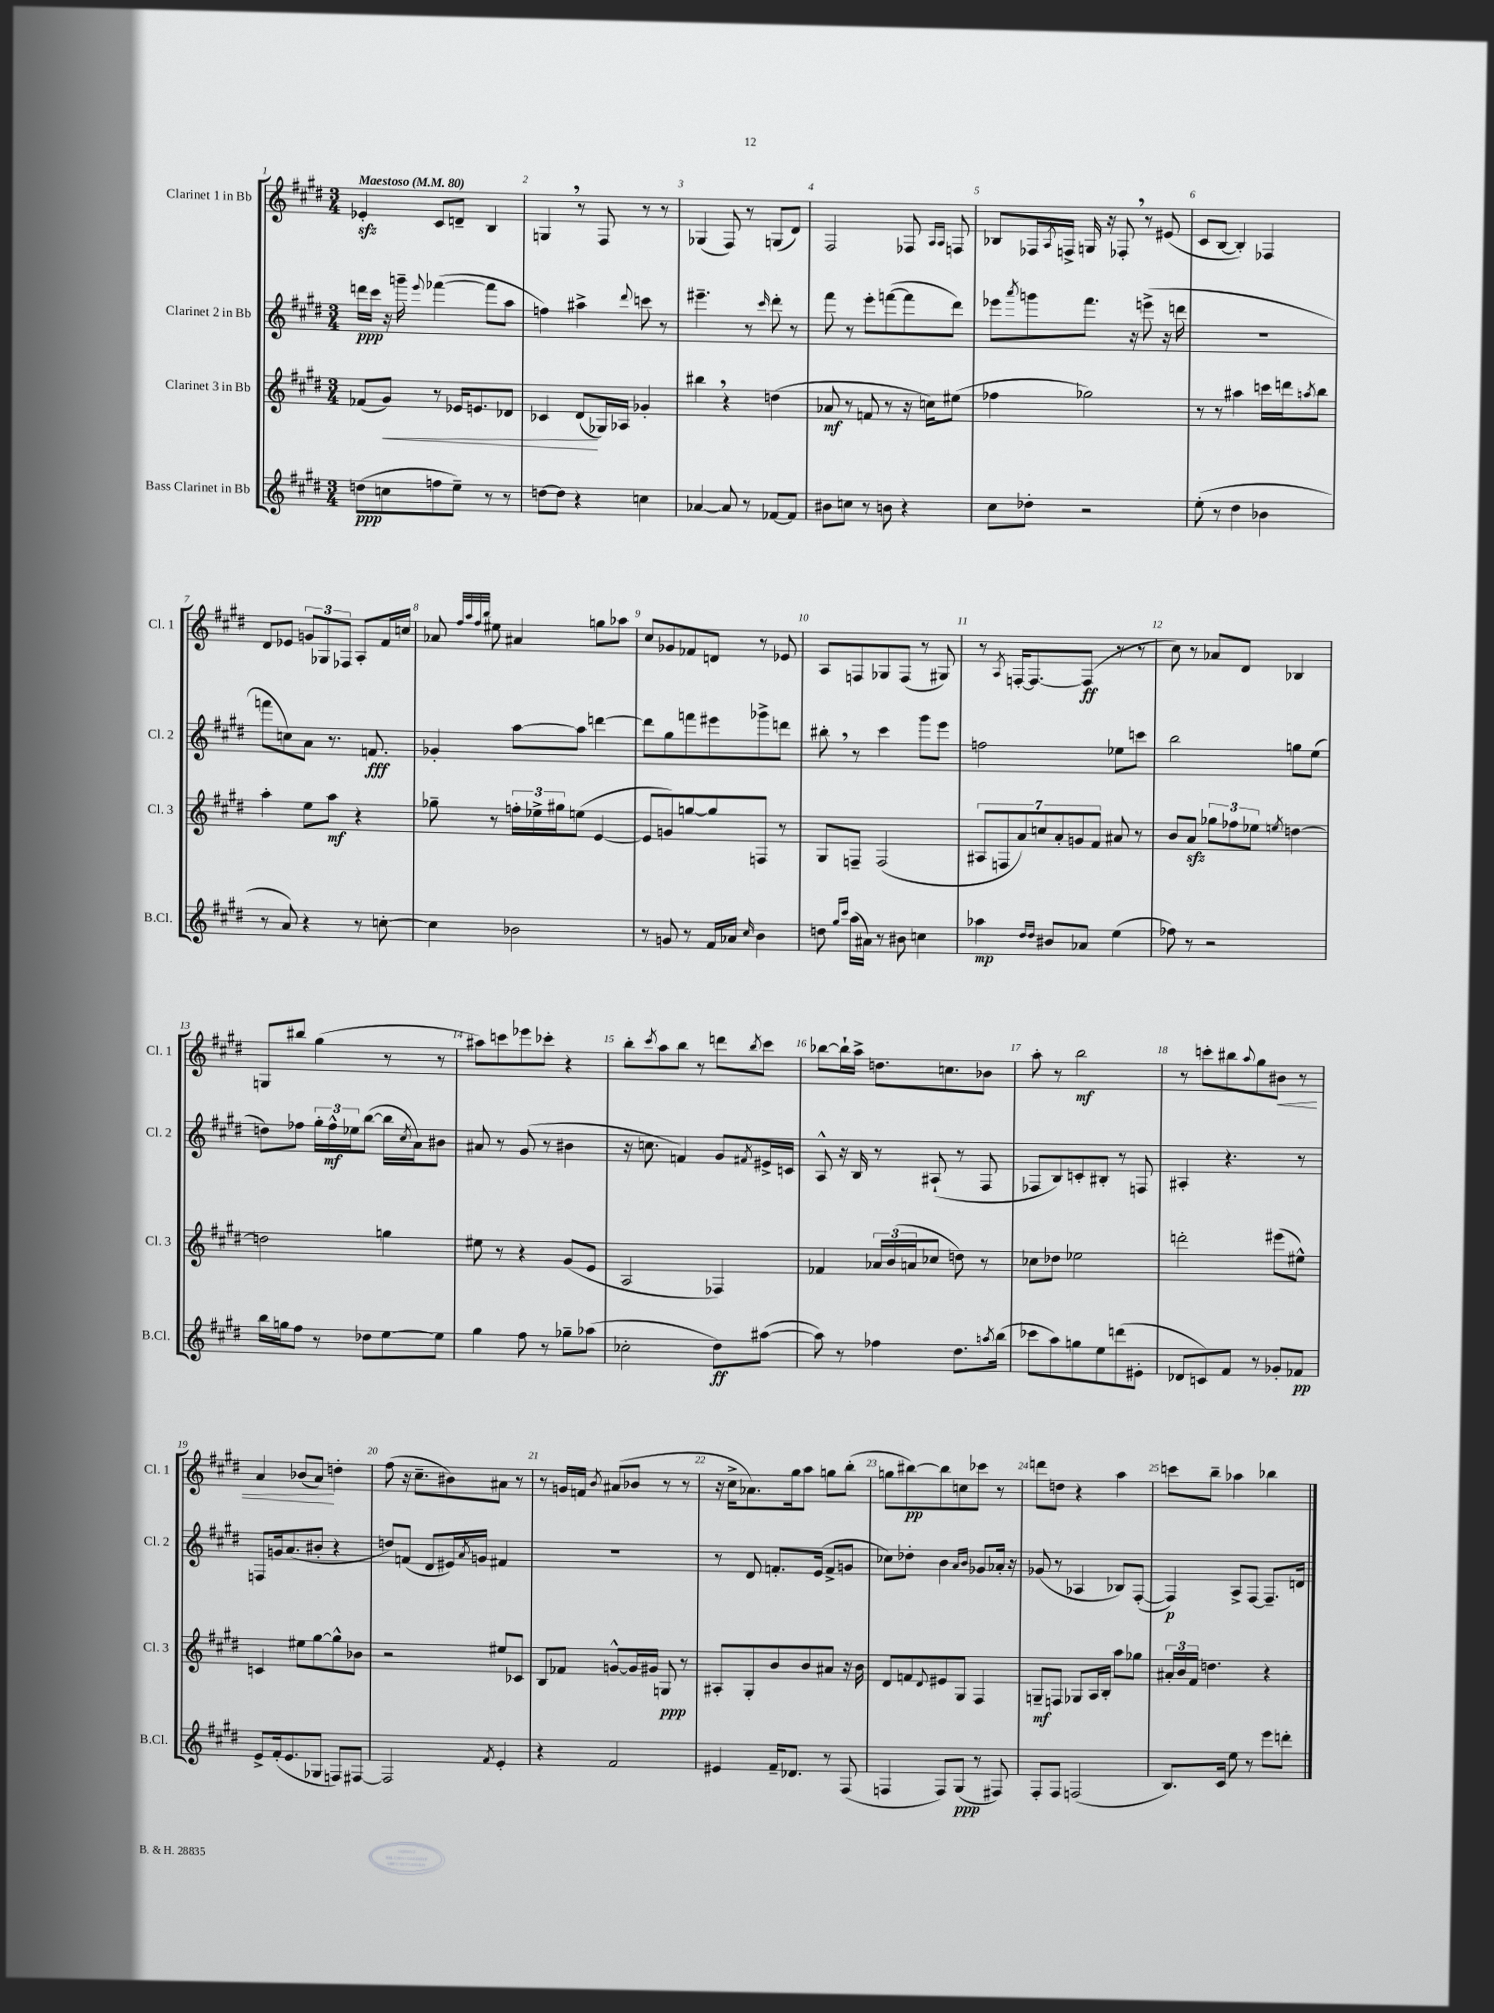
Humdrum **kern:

**kern	**kern	**kern	**kern
*staff4	*staff3	*staff2	*staff1
*clefG2	*clefG2	*clefG2	*clefG2
*k[f#c#g#d#]	*k[f#c#g#d#]	*k[f#c#g#d#]	*k[f#c#g#d#]
*M3/4	*M3/4	*M3/4	*M3/4
*MM80	*MM80	*MM80	*MM80
(8dd	(8f-	16ddd	4e-'
.	.	16ccc#	.
8cc	8g#)	16r	.
.	.	16ggg~	.
.	.	8qqeee	.
8ff	8r	([4fff-	8c#
8ee~)	16e-	.	8d~
.	8.e	.	.
8r	.	8fff-]	4B
8r	8d-	8aa	.
=	=	=	=
[8dd	4c-	4ff)	4G
8dd]	.	.	.
4r	(8d#	4aa#^	8r
.	16G-)	.	8F#
.	16A-	.	.
.	.	8qqddd#	.
4cc	4g-'	8ccc	8r
.	.	8r	8r
=	=	=	=
[4a-	4bb#	4.eee#~	(4G-
8a-]	4r	.	8F#)
8r	.	8r	8r
.	.	16qqccc#	.
[8f-	(4dd	8ddd#'	(8G
8f-]	.	8r	8d#)
=	=	=	=
8b#	8a-	8fff#	2F#
8cc	8r	8r	.
8r	8f	8eee'	.
8b	8r	([8fff	.
4r	16r	8fff]	8F-
.	16cc)	.	.
.	.	.	16qqA
.	.	.	16qqA
.	(8ee#	8ddd#)	8F
=	=	=	=
8cc#	4ff-	8eee-	8B-
.	.	8qaaa	.
8dd-'	.	8ggg	16F-
.	.	.	8qA
.	.	.	16F^
2r	2gg-)	8.fff#	16G
.	.	.	16r
.	.	.	8F-'
.	.	16r	.
.	.	(8eee^	8r
.	.	16r	(8e#
.	.	16ddd	.
=	=	=	=
(8ee'	8r	2.r	8c#
8r	8r	.	[8B
4dd#	4aa#	.	4B'])
4b-	16ccc	.	4F-
.	16ddd	.	.
.	8qaa	.	.
.	8bb	.	.
=	=	=	=
8r	4aa'	8fff	8d#
8a)	.	8cc)	8e-
4r	8ee	8a	12g
.	.	.	12G-
.	8aa	8.r	.
.	.	.	12F-
8r	4r	.	8A'
.	.	8.f	.
[8cc'	.	.	16f#
.	.	.	16cc
=	=	=	=
4cc]	8gg-~	4g-'	8a-
.	.	.	32qqff#
.	.	.	32qqaa
.	.	.	32qqff#
.	.	.	32qqbb
.	8r	.	8ee#
2b-	24ff'	[8aa	4a#
.	24ee-^	.	.
.	24gg#	.	.
.	(8ee	8aa]	.
.	[4e	[4ddd	8gg
.	.	.	8aa-
=	=	=	=
8r	8e]	8ddd]	8cc#
8g	8g)	8gg#	8g-
8r	[8gg	8fff	8f-
16f#	8gg]	8eee#	8d
16a-	.	.	.
16qqcc#	.	.	.
4b	8F	8ggg-^	8r
.	8r	8ddd	8e-
=	=	=	=
8dd	8G#	8bb#'	8A
16qqgg#	.	.	.
16qqccc#	.	.	.
(16aa	8F~	8r	8F
16a#)	.	.	.
8r	(2F	4ccc#	8G-
8b#	.	.	(8F
4cc	.	8ggg#	8r
.	.	8eee	8G#)
=	=	=	=
4aa-	14A#	2ff	8r
.	14F	.	.
.	.	.	8qA
.	.	.	[16F'
.	14a)	.	.
.	.	.	8.F_
.	14cc	.	.
16qqdd#	.	.	.
16qqdd#	.	.	.
8b#	.	.	.
.	14a'	.	.
.	14g	.	.
8a-	.	.	(8F]
.	14f#	.	.
(4ee	8a#	8ee-	8r
.	8r	8ccc	8r
=	=	=	=
8ff-)	8b	2bb	8cc#)
8r	8a	.	8r
2r	12gg-	.	8a-
.	12ff-	.	.
.	.	.	8d#
.	12ee-	.	.
.	8qee	.	.
.	[4dd	8gg	4B-
.	.	(8ee	.
=	=	=	=
16bb	2dd]	8dd)	8G
16gg	.	.	.
8ff#	.	8ff-	8bb#
8r	.	24gg#'	(4gg#
.	.	24ff-^^	.
.	.	24ee-	.
8dd-	.	([8bb	.
[8ee	4gg	16bb]	8r
.	.	8qcc#	.
.	.	16a)	.
8ee]	.	8b#	8r
=	=	=	=
4gg#	8ee#	8a#	8aa#)
.	8r	8r	8ccc
8ff#	4r	(8g#	8eee-
8r	.	8r	8ccc-'
8gg-~	(8g#	4b#	4r
(8aa-	8e	.	.
=	=	=	=
2cc-'	2A	16r	8bb'
.	.	8.cc	.
.	.	.	8qccc#
.	.	.	8aa
.	.	4f)	8bb
.	.	.	8r
8dd#)	4F-)	8g#	8ddd
.	.	8qf#	8qbb
([8aa#	.	16e#^	8ccc#
.	.	16c	.
=	=	=	=
8aa#])	4f-	8A^^	[8bb-
8r	.	16r	16bb-`]
.	.	16B	16aa^
4ff-	24a-	8r	8.dd
.	(24b	.	.
.	24a	.	.
.	8cc-	(8A#`	.
.	.	.	8.cc
8.dd#	8dd)	8r	.
.	8r	8F#	8b-
8qaa	.	.	.
(16bb	.	.	.
=	=	=	=
8ccc-	8cc-	8F-	8aa'
8aa)	8dd-	8B)	8r
8gg	2ee-	8c'	2bb
8ee	.	8B#'	.
(8ddd	.	8r	.
8e#'	.	8F	.
=	=	=	=
8d-	2ddd'	4A#'	8r
8c)	.	.	8ccc'
8f#	.	4.r	8bb#
.	.	.	8qqaa
8r	.	.	8gg#
8g-'	(8eee#	.	8b#
8f-	8ee#^^)	8r	8r
=	=	=	=
8e^	4c	8F	4a
(16f#'	.	16g	.
8.e	.	(8.a	.
.	8ee#	.	(8b-
8G-	[8gg#	8b#'	8a)
8F)	8gg#^^]	4r	4dd'
[8F#	8b-	.	.
=	=	=	=
2F#]	2r	8dd)	(8ff#
.	.	(8f	16r
.	.	.	8.cc#~
.	.	8d#	.
.	.	16e#)	8b#)
.	.	8qa	.
.	.	16g	.
8qf#	.	.	.
4e'	8ee#	4f#	8a#
.	8c-	.	8r
=	=	=	=
4r	8B	2.r	8r
.	8f-	.	16g
.	.	.	16f
.	.	.	8qb
2f#	[8g^^	.	(8a#
.	16g]	.	8b-
.	16g#	.	.
.	8G	.	8r
.	8r	.	8r
=	=	=	=
4e#	8A#'	8r	16r
.	.	.	16cc#^
.	8G#'	8d#	8.a-)
16f#~	8b	8.f'	.
8.d-	.	.	16gg#
.	8b	.	8aa
.	.	(16e	.
8r	8a#	8f^	8gg
(8F#	16r	8g	(8bb'
.	16b	.	.
=	=	=	=
4F	8d#	8cc-)	8gg
.	8f	8dd-'	[8bb#)
.	8qqd#	.	.
8F)	8e#	4b	8bb#]
(8G#	8G#	.	8cc
.	.	16qqa	.
.	.	16qqb	.
8r	4F#	8g-	8ccc-
8F#)	.	16a-'	8r
.	.	16r	.
=	=	=	=
8F#'	8G~	(8g-	8ddd
8F#	8F	8r	8dd
(2F	8G-	4A-	4r
.	16A	.	.
.	16B'	.	.
.	8aa	8B-)	4aa
.	8gg-	([8F#'	.
=	=	=	=
8.B)	24a#'	4F#])	8ccc
.	24b	.	.
.	24f#	.	.
.	4.dd	.	8bb~
16c#	.	.	.
8ee	.	8A^	4aa-
8r	.	[8F#	.
8eee	4r	8.F#~]	4bb-
8ddd'	.	.	.
.	.	16d	.
==	==	==	==
*-	*-	*-	*-
